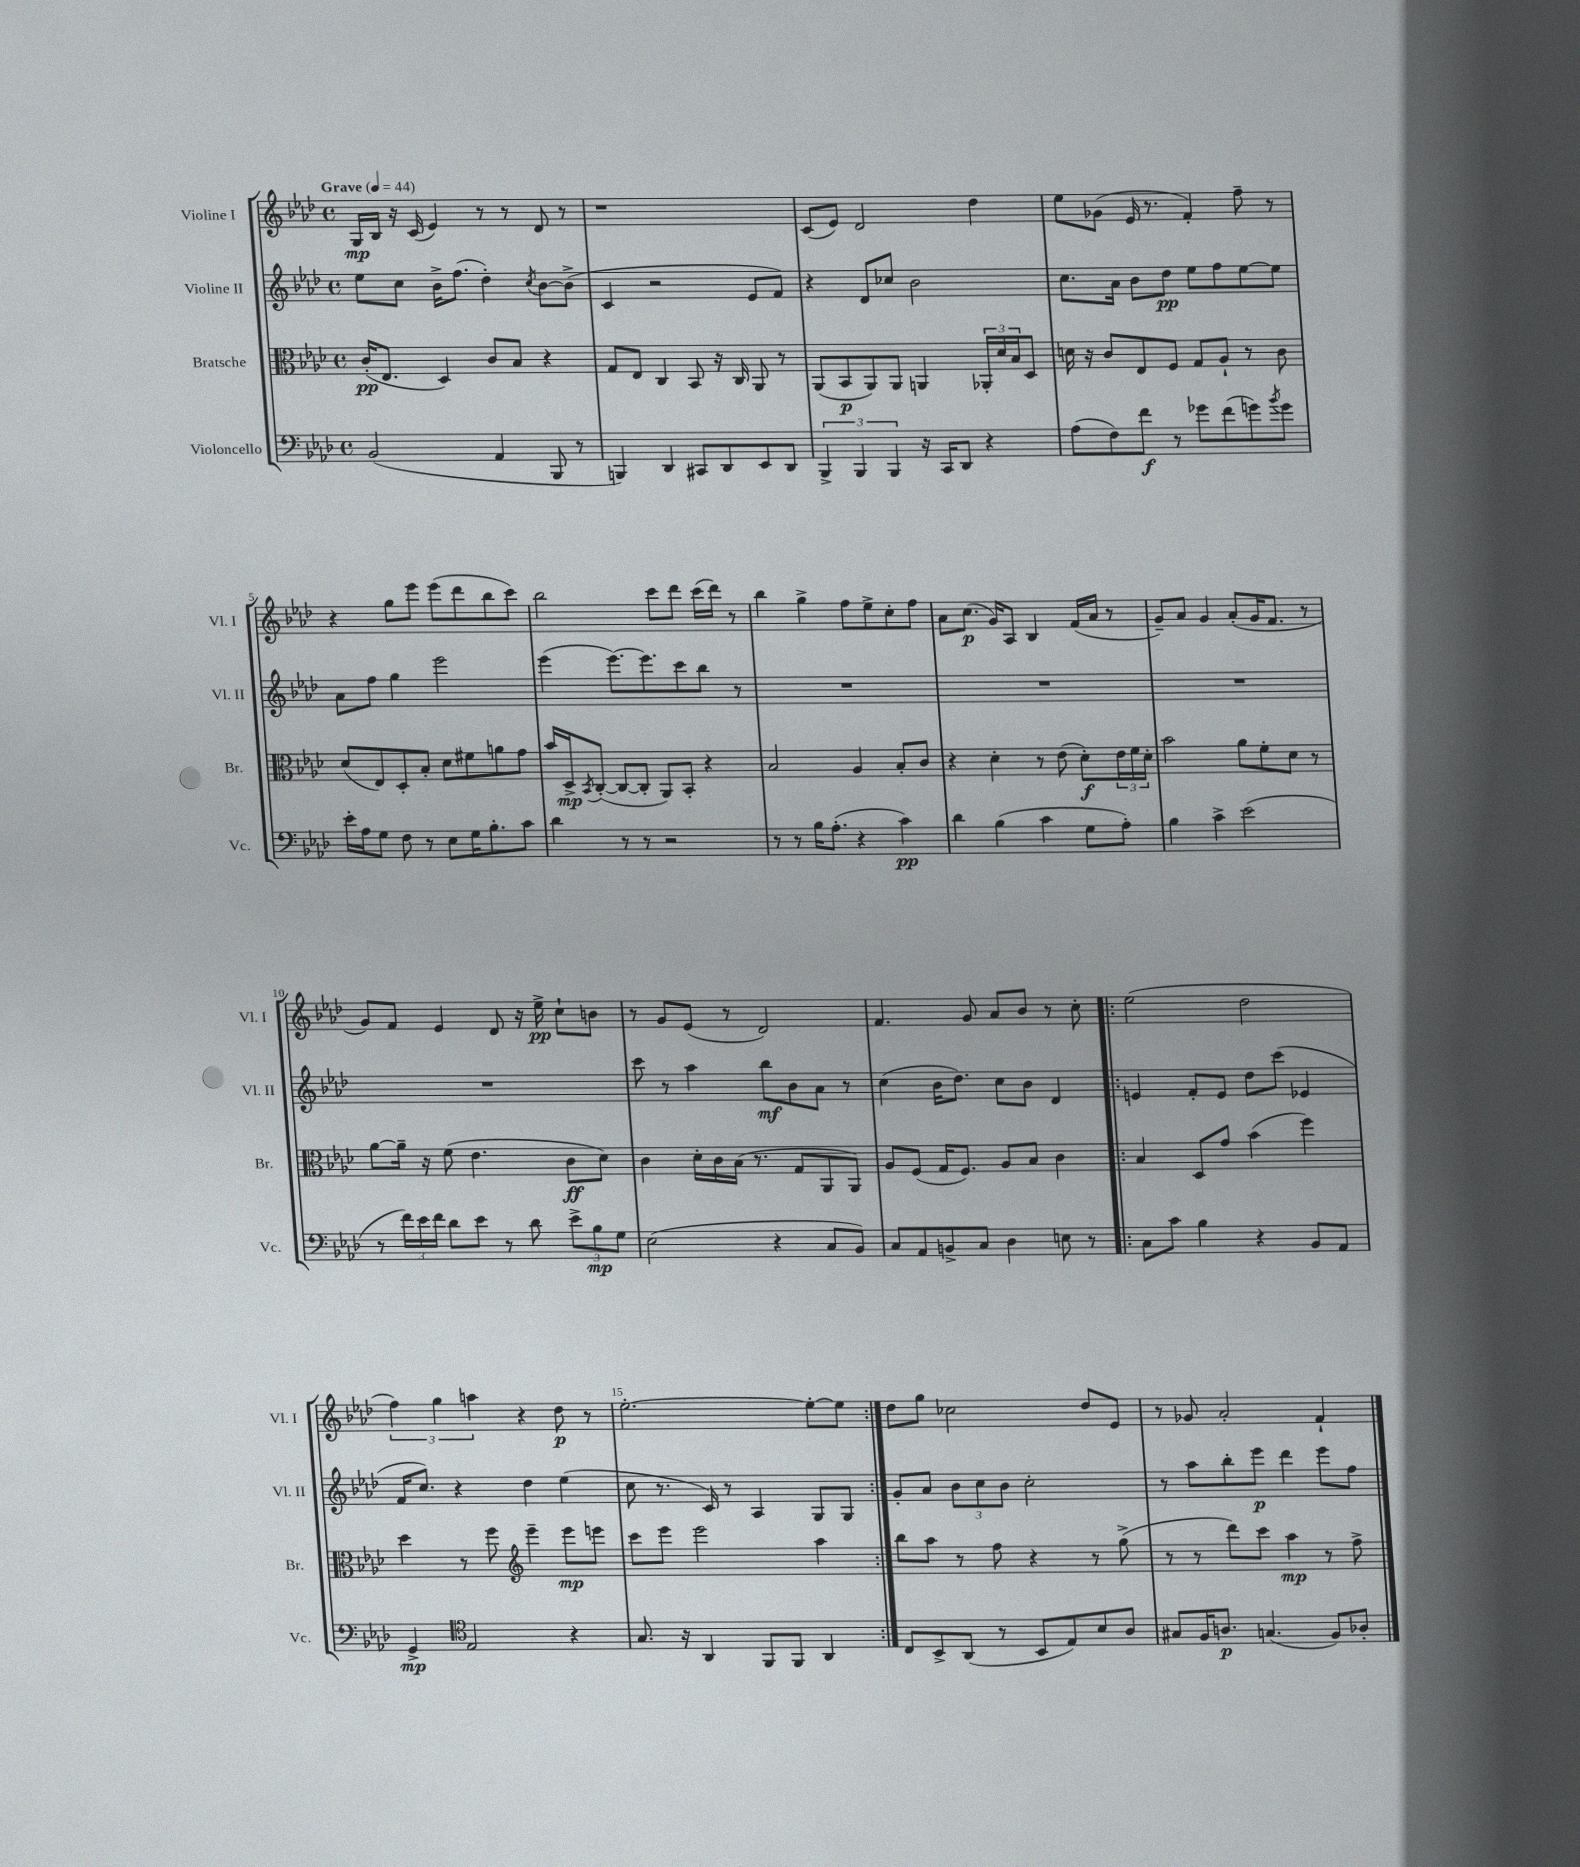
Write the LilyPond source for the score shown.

<<
\new StaffGroup <<
\new Staff = "s0" \with { instrumentName = "Violine I" shortInstrumentName = "Vl. I" } {
    \clef treble \key aes \major \defaultTimeSignature \time 4/4 \tempo "Grave" 4 = 44
    g16\mp bes16 r16 c'16( ees'4) r8 r8 des'8 r8 |
    r1 |
    c'8( ees'8) des'2 des''4 |
    ees''8 ges'8( ees'16 r8. f'4-.) f''8-- r8 |
    r4 g''8 ees'''8 ees'''8( des'''8 bes''8 c'''8) |
    bes''2 c'''8 des'''8 c'''16( des'''16) r8 |
    bes''4 g''4-> f''8 ees''8-> c''8-. f''8 |
    aes'8 c''8.\p( g'16) aes8 bes4 f'16( aes'16 r8 |
    g'8--) aes'8 g'4 aes'8-.( g'16 f'8. r8 |
    g'8) f'8 ees'4 des'8 r16 ees''16->\pp c''8-! b'8 |
    r8 g'8 ees'8( r8 des'2) |
    f'4. g'8 aes'8 bes'8 r8 c''8-. |
    \repeat volta 2 { ees''2( des''2 |
    \tuplet 3/2 { f''4) g''4 a''4 } r4 des''8\p r8 |
    ees''2.~-. ees''8~-. ees''8 | }
    des''8 g''8 ces''2 des''8 ees'8 |
    r8 ges'8 aes'2-. f'4-! \bar "|." |
}
\new Staff = "s1" \with { instrumentName = "Violine II" shortInstrumentName = "Vl. II" } {
    \clef treble \key aes \major \defaultTimeSignature \time 4/4
    ees''8 c''8 bes'16-> f''8.( des''4-.) \acciaccatura { c''8 } bes'8~ bes'8->( |
    c'4 r2 ees'8 f'8) |
    r4 des'8 ces''8 bes'2 |
    c''8. aes'16 bes'8 des''8\pp ees''8 f''8 ees''8~ ees''8 |
    aes'8 f''8 g''4 ees'''2 |
    ees'''4( ees'''8.~) ees'''8. c'''8 bes''8 r8 |
    R1 |
    R1 |
    R1 |
    R1 |
    c'''8 r8 aes''4 bes''8\mf bes'8 aes'8 r8 |
    c''4( bes'16 des''8.) c''8 bes'8 des'4 |
    \repeat volta 2 { e'4 f'8-. e'8 des''8 c'''8( ees'4 |
    f'16 c''8.) r4 des''4 ees''4( |
    c''8 r8. c'16) r8 aes4 g8 g8 | }
    g'8-. aes'8 \tuplet 3/2 { bes'8 c''8 bes'8 } c''2-. |
    r8 aes''8 bes''8-. ees'''8\p des'''4 ees'''8 f''8 \bar "|." |
}
\new Staff = "s2" \with { instrumentName = "Bratsche" shortInstrumentName = "Br." } {
    \clef alto \key aes \major \defaultTimeSignature \time 4/4
    c'16-.\pp( ees8. des4) c'8 bes8 r4 |
    g8 ees8 c4 bes,8 r16 c16 aes,8 r8 |
    aes,8( bes,8\p aes,8) aes,8 a,4 \tuplet 3/2 { aes,16-. des'16 bes16 } des8 |
    d'16 r16 c'8 ees8 f8 g8 aes8-! r8 c'8 |
    des'8( ees8) des8-. bes8-. des'8 fis'8 a'8 g'8 |
    bes'16 des16->\mp \acciaccatura { bes,8 } c8~-.( c8~ c8-. aes,8) bes,8-. r4 |
    bes2 aes4 bes8-. c'8 |
    r4 des'4-. r8 ees'8( des'8-.\f) \tuplet 3/2 { ees'16 f'16 des'16-. } |
    bes'2 aes'8 f'8-. des'8 r8 |
    aes'8~ aes'16-- r16 f'8( ees'4. c'8\ff des'8) |
    c'4 des'16-. c'16 bes16( r8. g8 aes,8 aes,8) |
    aes8 f8( g16 f8.) aes8 bes8 c'4 |
    \repeat volta 2 { bes4 des8 g'8 bes'4( f''4) |
    des''4 r8 f''8 \clef treble ees'''4-- ees'''8\mp e'''8 |
    c'''8 ees'''8 ees'''2 aes''4 | }
    bes''8 aes''8 r8 f''8 r4 r8 g''8->( |
    r8 r8 des'''8) c'''8 aes''4\mp r8 f''8-> \bar "|." |
}
\new Staff = "s3" \with { instrumentName = "Violoncello" shortInstrumentName = "Vc." } {
    \clef bass \key aes \major \defaultTimeSignature \time 4/4
    bes,2( aes,4 bes,,8 r8 |
    b,,4) des,4 cis,8 des,8 ees,8 des,8 |
    \tuplet 3/2 { bes,,4-> bes,,4 bes,,4 } r16 c,16 des,8 r4 |
    aes8( f8) f'8\f r8 ges'8 f'8( g'8) \acciaccatura { bes'8 } g'8 |
    ees'16-. aes16 g8 f8 r8 ees8 g16 bes8.-. c'8 |
    des'4 r8 r8 r2 |
    r8 r8 bes16 aes8.-.( r4 c'4\pp) |
    des'4 bes4( c'4 g8 aes8-.) |
    bes4 c'4-> ees'2( |
    r8 \tuplet 3/2 { f'16) ees'16 f'16 } des'8 ees'8 r8 des'8 \tuplet 3/2 { ees'8-> bes8\mp g8 } |
    ees2( r4 c8 bes,8) |
    c8 aes,8 b,8-> c8 des4 e8 r8 |
    \repeat volta 2 { c8 c'8 bes4 r4 bes,8 aes,8 |
    g,4->\mp \clef tenor ees2 r4 |
    g8. r16 aes,4 f,8 f,8 aes,4 | }
    c8 bes,8-> aes,8( r8 bes,8 ees8) bes8 aes8 |
    gis8 f16 a8.\p g4.( f8) aes8-. \bar "|." |
}
>>
>>
\layout { \context { \Score \override BarNumber.break-visibility = ##(#f #t #t) barNumberVisibility = #(every-nth-bar-number-visible 5) } }
